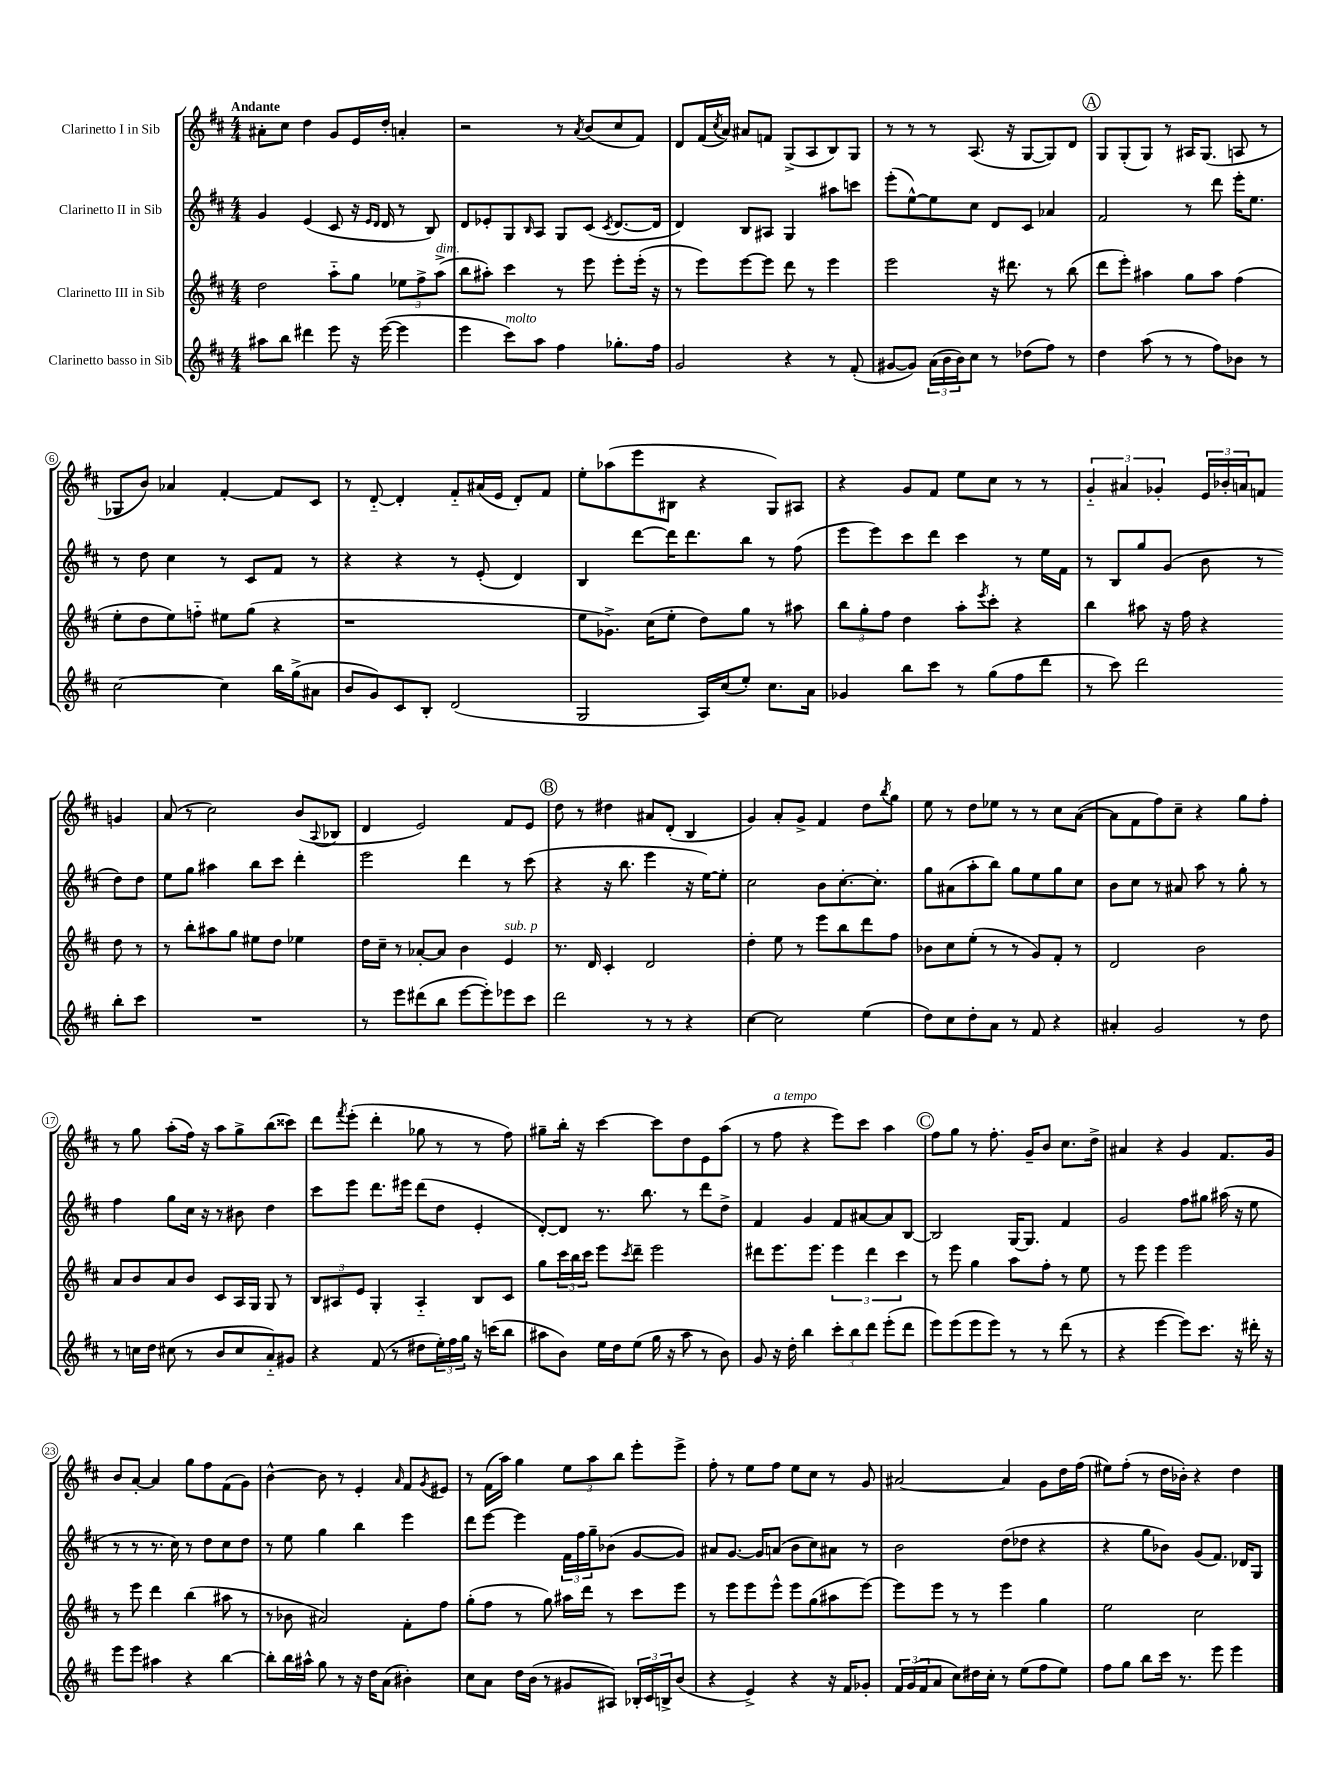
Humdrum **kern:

**kern	**kern	**kern	**kern
*staff4	*staff3	*staff2	*staff1
*clefG2	*clefG2	*clefG2	*clefG2
*k[f#c#]	*k[f#c#]	*k[f#c#]	*k[f#c#]
*M4/4	*M4/4	*M4/4	*M4/4
8aa#	2dd	4g	8a#'
8bb	.	.	8cc#
4ddd#	.	(4e	4dd
8eee	8aa'~	8c#	8g
16r	8gg	16r	16e
.	.	16qqe	.
.	.	16qqd	.
([16eee	.	16d	16dd'
4eee]	12ee-	8r	4a'
.	12ff#^	.	.
.	.	8B)	.
.	(12aa^	.	.
=	=	=	=
4eee	8bb	8d	2r
.	8aa#')	8e-'	.
8ccc#)	4ccc#	8G	.
.	.	16qqB	.
8aa	.	8A	.
4ff#	8r	8G	8r
.	.	.	8qa
.	8eee	(8c#	(8b
.	.	8qc#	.
8.gg-'	8eee'	[8.d	8cc#
.	(16eee'	.	8f#)
16ff#	16r	16d]	.
=	=	=	=
2g	8r	4d)	8d
.	8eee)	.	(16f#
.	.	.	8qcc#
.	.	.	16a)
.	[8eee	8B	8a#
.	8eee]	8A#	8f
4r	8ddd	4G	(8G^
.	8r	.	8A
8r	4eee	8aa#	8B)
(8f#'	.	8ccc	8G
=	=	=	=
[8g#	2eee	(8eee'	8r
8g#])	.	[8ee^^)	8r
(24a	.	8ee]	8r
24b	.	.	.
24b)	.	.	.
8cc#	.	8cc#	(8.A
8r	16r	8d	.
.	8.ddd#	.	16r
(8dd-	.	8c#	[8G
8ff#)	8r	4a-	8G])
8r	(8bb	.	8d
=	=	=	=
4dd	8ddd	2f#	8G
.	8eee')	.	(8G'
(8aa	4aa#	.	8G)
8r	.	.	8r
8r	8gg	8r	16A#
.	.	.	(8.G
8ff#)	8aa#	8ddd	.
8b-	(4ff#	16eee'	8A
.	.	8.ee	.
8r	.	.	8r
=	=	=	=
[2cc#	8ee'	8r	8G-
.	8dd	8dd	8b)
.	8ee)	4cc#	4a-
.	8ff'~	.	.
4cc#]	8ee#	8r	[4f#'
.	(8gg	8c#	.
16bb	4r	8f#	8f#]
(16gg^	.	.	.
8a#	.	8r	8c#
=	=	=	=
8b	1r	4r	8r
8g)	.	.	[8d'~
8c#	.	4r	4d']
8B'	.	.	.
(2d	.	8r	8f#'~
.	.	(8e'	(16a#
.	.	.	16e
.	.	4d)	8d')
.	.	.	8f#
=	=	=	=
2G	8ee	4B	8ee'
.	8.g-^)	.	(8aa-
.	.	[8ddd	8eee
.	(16cc#	.	.
.	8ee'	16ddd]	8B#
.	.	8.ddd	.
16A)	8dd)	.	4r
(16cc#	.	.	.
8ee')	8gg	8bb	.
8.cc#	8r	8r	8G)
.	8aa#	(8ff#	8A#
16a	.	.	.
=	=	=	=
4g-	12bb	8eee	4r
.	12gg'	.	.
.	.	8eee)	.
.	12ff#	.	.
8bb	4dd	8ccc#	8g
8ccc#	.	8ddd	8f#
8r	8aa'	4ccc#	8ee
.	8qeee	.	.
(8gg	8ccc#'	.	8cc#
8ff#	4r	8r	8r
8ddd	.	16ee	8r
.	.	16f#	.
=	=	=	=
8r	4bb	8r	6g'~
8ccc#)	.	8B	.
.	.	.	6a#
2ddd	8aa#	8gg	.
.	.	.	6g-'
.	16r	(8g	.
.	16ff#	.	.
.	4r	8b	24e
.	.	.	24b-'
.	.	.	24a
.	.	8r	8f
8bb'	8dd	8dd)	4g
8ccc#	8r	8dd	.
=	=	=	=
1r	8r	8ee	(8a
.	8bb'	8gg	8r
.	8aa#	4aa#	2cc#)
.	8gg	.	.
.	8ee#	8bb	.
.	8dd	8ccc#	.
.	4ee-	4ddd'	(8b
.	.	.	8qqA
.	.	.	8B-
=	=	=	=
8r	16dd	2eee	4d
.	16cc#~	.	.
8eee	8r	.	.
(8ddd#	[8a-'	.	2e)
8bb	8a-]	.	.
[8eee	4b	4ddd	.
8eee'])	.	.	.
8eee-	4e	8r	8f#
8ccc#	.	(8ccc#	8e
=	=	=	=
2ddd	8.r	4r	8dd
.	.	.	8r
.	16d	.	.
.	4c#'	16r	4dd#
.	.	8.bb	.
8r	2d	4eee	8a#
8r	.	.	(8d'
4r	.	16r	4B
.	.	[16ee)	.
.	.	8ee']	.
=	=	=	=
[4cc#	4dd'	2cc#	4g)
2cc#]	8ee	.	8a'
.	8r	.	8g^
.	8eee	8b	4f#
.	8bb	[8.cc#'	.
(4ee	8ddd	.	8dd
.	.	8.cc#']	.
.	.	.	8qbb
.	8ff#	.	8gg
=	=	=	=
8dd)	8b-	8gg	8ee
8cc#	8cc#	(8a#	8r
8dd'	(8ee'	8aa'	8dd
8a	8r	8bb)	8ee-
8r	8r	8gg	8r
8f#	8g)	8ee	8r
4r	8f#'	8gg	8cc#
.	8r	8cc#	([8a
=	=	=	=
4a#'	2d	8b	8a]
.	.	8cc#	8f#
2g	.	8r	8ff#)
.	.	8a#	8cc#~
.	2b	8aa	4r
.	.	8r	.
8r	.	8gg'	8gg
8dd	.	8r	8ff#'
=	=	=	=
8r	8a	4ff#	8r
16cc	8b	.	8gg
16dd	.	.	.
(8cc#	8a	8gg	(8aa'
8r	8b	16cc#	16ff#)
.	.	16r	16r
8b	8c#	8r	8aa
8cc#	16A	8b#	8gg^
.	16G	.	.
8a'~)	8G	4dd	(8bb
8g#	8r	.	8ccc##)
=	=	=	=
4r	12B	8ccc#	8ddd
.	12A#	.	.
.	.	.	8qfff#
.	.	8eee	(8eee'
.	12e	.	.
(8f#	4G'	8.ddd	4ddd'
8r	.	.	.
.	.	16eee#	.
8dd#	4A#'~	(8ddd	8gg-
24ee')	.	8dd	8r
24ff#	.	.	.
24gg	.	.	.
16r	8B	4e'	8r
(16ccc	.	.	.
8bb	8c#	.	8ff#)
=	=	=	=
8aa#	8gg	[8d')	8gg#~
8b)	24ccc#	8d]	16bb'
.	24bb	.	.
.	.	.	16r
.	24ccc#	.	.
16ee	8eee	8.r	[4ccc#
16dd	.	.	.
.	8qccc#	.	.
(8ee	8ddd~	.	.
.	.	8.bb	.
16gg	2eee	.	8ccc#]
16r	.	.	.
8aa#	.	8r	8dd
8r	.	8ddd	8e
8b)	.	8dd^	(8aa
=	=	=	=
8g	8ddd#	4f#	8r
16r	8.eee	.	8ff#
16dd'	.	.	.
4bb	.	4g	4r
.	8.eee	.	.
12ccc#'	6eee	8f#	8eee)
12bb	.	.	.
.	.	[8a#	8ccc#
12ddd	6ddd#	.	.
(8eee'	.	8a#]	4aa
.	6ccc#	.	.
8ddd	.	[8B	.
=	=	=	=
8eee)	8r	2B]	8ff#
(8eee	8eee	.	8gg
8eee	4gg	.	8r
8eee)	.	.	8.ff#'
8r	8aa	[16G	.
.	.	8.G]	16g~
8r	8ff#'	.	8b
(8ddd	8r	4f#	8.cc#
8r	8ee	.	.
.	.	.	16dd^
=	=	=	=
4r	8r	2g	4a#
.	8eee	.	.
[4eee	4eee	.	4r
8eee])	2eee	8ff#	4g
8.ccc#	.	8gg#	.
.	.	(16aa#	8.f#
16r	.	16r	.
16ddd#'	.	8ee	.
16r	.	.	16g
=	=	=	=
8eee	8r	8r	8b
8eee	8eee	8r	[8a'
4aa#	4ddd	8.r	4a]
.	.	16cc#)	.
4r	(4bb	8r	8gg
.	.	8dd	8ff#
[4bb	8aa#	8cc#	(8f#
.	8r	8dd	8g)
=	=	=	=
8bb']	8r	8r	[4b^^
16bb	8b-	8ee	.
16aa#^^	.	.	.
8gg	2a#)	4gg	8b]
8r	.	.	8r
16r	.	4bb	4e'
16dd	.	.	.
(8a	.	.	.
.	.	.	16qqa
4b#')	8f#'	4eee	8f#
.	.	.	8qg
.	8ff#	.	8e#
=	=	=	=
8cc#	(8gg'	8ddd	8r
8a	8ff#	[8eee	(16f#
.	.	.	16aa)
16dd	8r	4eee]	4gg
(16b	.	.	.
8r	8gg)	.	.
8g#	16aa#	24f#	12ee
.	.	24ff#	.
.	16ddd	.	.
.	.	24gg~	12aa
8A#)	8r	(8b-	.
.	.	.	12bb
24B-'	8ccc#	[8g	8eee'
24c#	.	.	.
24B^	.	.	.
(8b	8eee	8g])	8eee^
=	=	=	=
4r	8r	8a#	8ff#'
.	8eee	[8.g	8r
4e^)	8eee	.	8ee
.	.	16g]	.
.	8eee^^	(8a	8ff#
4r	8eee	8b	8ee
.	(8gg	8cc#)	8cc#
16r	8aa#	8a#	8r
16f#	.	.	.
8g-'	[8eee)	8r	8g
=	=	=	=
24f#	8eee]	2b	[2a#
(24g	.	.	.
24f#	.	.	.
8a	8eee	.	.
8cc#)	8r	.	.
16dd#	8r	.	.
16cc#'	.	.	.
8r	4eee	(8dd	4a#]
(8ee	.	8dd-	.
8ff#	4gg	4r	8g
8ee)	.	.	16dd
.	.	.	(16ff#
=	=	=	=
8ff#	2ee	4r	8ee#)
8gg	.	.	(8ff#'
8bb	.	8gg	8r
16ccc#	.	8b-)	16dd
8.r	.	.	16b-')
.	2cc#	(8g	4r
8eee	.	8.f#)	.
4eee	.	.	4dd
.	.	16d-	.
.	.	8G	.
==	==	==	==
*-	*-	*-	*-
